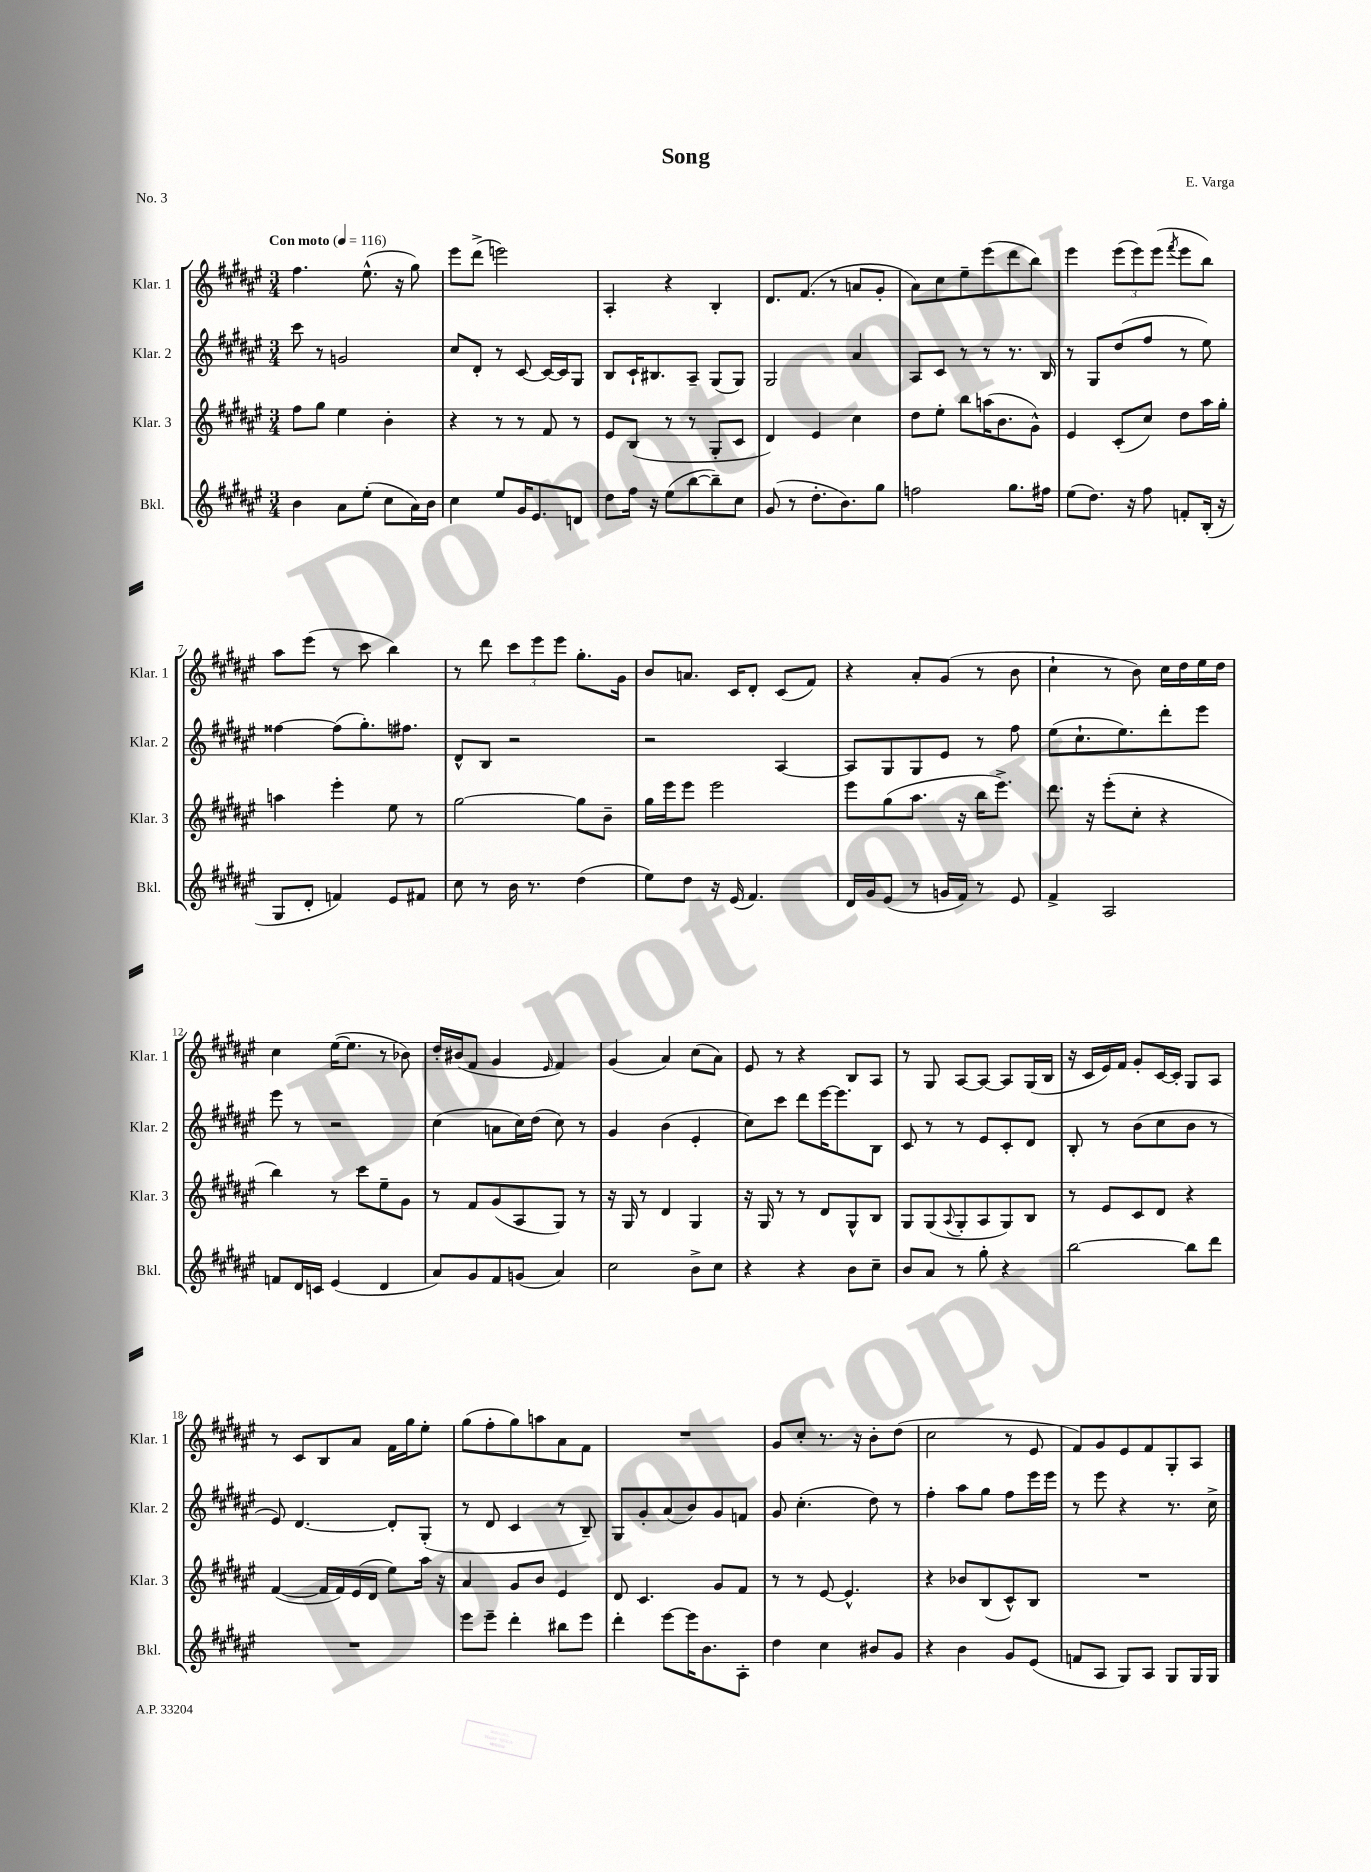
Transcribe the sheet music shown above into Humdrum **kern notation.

**kern	**kern	**kern	**kern
*staff4	*staff3	*staff2	*staff1
*clefG2	*clefG2	*clefG2	*clefG2
*k[f#c#g#d#a#e#]	*k[f#c#g#d#a#e#]	*k[f#c#g#d#a#e#]	*k[f#c#g#d#a#e#]
*M3/4	*M3/4	*M3/4	*M3/4
*MM116	*MM116	*MM116	*MM116
4b\	8ff#\L	8ccc#\	4.ff#\
.	8gg#\J	8r	.
8a#\L	4ee#\	2g/	.
(8ee#'\J	.	.	(8.ee#^^\
8cc#\L	4b'\	.	.
.	.	.	16r
16a#\L)	.	.	8gg#\)
16b\JJ	.	.	.
=	=	=	=
4cc#\	4r	8cc#/L	8eee#\L
.	.	8d#'/J	(8ddd#^\J
8ee#/L	8r	8r	2eee\)
16g#/K	8r	[8c#/	.
8.e#/	.	.	.
.	8f#/	16c#/_LL	.
.	.	16c#/]J	.
8d/J	8r	8G#/J	.
=	=	=	=
8dd#\L	8e#/L	8B/L	4A#'/
16ff#\Jk	(8B/J	16c#`/K	.
16r	.	8.B#/	.
(8ee#\L	8r	.	4r
[8bb\	8r	8A#~/J	.
8bb~\])	8G#'/L	(8G#/L	4B'/
8cc#\J	8c#/J	8G#/J)	.
=	=	=	=
(8g#/	4d#/)	2G#/	8.d#/L
8r	.	.	.
.	.	.	(8.f#/J
8.dd#'\L	4e#/	.	.
.	.	.	8r
8.b\)	.	.	.
.	4cc#\	4a#/	8a/L
8gg#\J	.	.	8g#'/J
=	=	=	=
2ff\	8dd#\L	8A#/L	8a#\L)
.	8ee#'\J	8c#/J	8cc#\
.	8bb\L	8r	8ee#~\
.	(16aa\K	8r	(8eee#\
.	8.b\	.	.
8.gg#\L	.	8.r	8ddd#\
.	8g#^^\J)	.	8bb\J)
16ff#\Jk	.	16B/	.
=	=	=	=
(8ee#\L	4e#/	8r	4eee#\
8.dd#\J)	.	8G#/L	.
.	(8c#'/L	(8dd#/	(12eee#\L
16r	.	.	.
.	.	.	12eee#\)
8ff#\	8cc#/J)	8ff#/J	.
.	.	.	(12eee#\J
.	.	.	8qfff#/
8f'/L	8dd#\L	8r	8eee#\L
(16B'/Jk	16aa#\L	8ee#\)	8bb\J)
16r	16gg#'\JJ	.	.
=	=	=	=
8G#/L	4aa\	[4ff##\	8aa#\L
8d#'/J	.	.	(8eee#\J
4f/)	4eee#'\	(8ff##\]L	8r
.	.	8.gg#'\)	8ccc#\
8e#/L	8ee#\	.	4bb\)
.	.	8.ff#\J	.
8f#/J	8r	.	.
=	=	=	=
8cc#\	[2gg#\	8d#^^/L	8r
8r	.	8B/J	8ddd#\
16b\	.	2r	12ccc#\L
8.r	.	.	.
.	.	.	12eee#\
.	.	.	12eee#\J
(4dd#\	8gg#\]L	.	8.gg#'\L
.	8b~\J	.	.
.	.	.	16g#\Jk
=	=	=	=
8ee#\L)	16gg#\LL	2r	8b/L
.	16eee#\J	.	.
8dd#\J	8eee#\J	.	8.a/J
16r	2eee#\	.	.
(16e#/	.	.	16c#/LK
4.f#/)	.	.	8d#'/J
.	.	[4A#/	(8c#/L
.	.	.	8f#/J)
=	=	=	=
16d#/LL	8eee#\L	8A#/]L	4r
16g#/J	.	.	.
(8e#/J	(8gg#\	8G#/	.
8r	8.aa#\J	8G#/	8a#'/L
16g/LL	.	8e#/J	(8g#/J
16f#/JJ)	16r	.	.
8r	16bb\LK	8r	8r
.	8.eee#^\J)	.	.
8e#/	.	8ff#\	8b\
=	=	=	=
4f#^/	8.ddd#\	(8ee#\L	4cc#`\
.	.	8.cc#`\	.
.	16r	.	.
2A#/	(8eee#'\L	.	8r
.	.	8.ee#\)	.
.	8cc#'\J	.	8b\)
.	4r	8ddd#'\	16cc#\LL
.	.	.	16dd#\
.	.	8eee#\J	16ee#\
.	.	.	16dd#\JJ
=	=	=	=
8f/L	4bb\)	8eee#\	4cc#\
16d#/L	.	8r	.
16c/JJ	.	.	.
(4e#/	8r	2r	([16ee#\LK
.	.	.	8.ee#\]J
.	8ccc#\L	.	.
4d#/	8ee#~\	.	8r
.	8g#\J	.	8b-\)
=	=	=	=
8a#/L)	8r	(4cc#\	16dd#'/LL
.	.	.	(16b#/J
8g#/	8f#/L	.	8f#/J
8f#/	(8g#/	8a\L	4g#/
(8g/J	8A#/	16cc#\L)	.
.	.	(16dd#\JJ	.
.	.	.	16qqe#/
4a#/)	8G#/J)	8cc#\)	4f#/)
.	8r	8r	.
=	=	=	=
2cc#\	16r	4g#/	(4g#/
.	16G#/	.	.
.	8r	.	.
.	4d#/	(4b\	4a#/)
8b^\L	4G#/	4e#'/	(8cc#\L
8cc#\J	.	.	8a#\J)
=	=	=	=
4r	16r	8cc#\L)	8e#/
.	16G#/	.	.
.	8r	8ccc#\J	8r
4r	8r	8ddd#\L	4r
.	8d#/L	[16eee#\K	.
.	.	8.eee#\]	.
8b\L	8G#^^/	.	8B/L
8cc#~\J	8B/J	8B\J	8A#/J
=	=	=	=
8b/L	8G#/L	8c#/	8r
8a#/J	(8G#/	8r	8G#/
.	8qqA#/	.	.
8r	8G#'/	8r	[8A#/L
8gg#'\	8A#/	8e#/L	8A#/_J
4r	8G#/)	8c#'/	8A#/]L
.	8B/J	8d#/J	(16G#/L
.	.	.	16B/JJ
=	=	=	=
[2bb\	8r	8B'/	16r
.	.	.	16c#/LL
.	8e#/L	8r	16e#/)
.	.	.	16f#/JJ
.	8c#/	(8b\L	8g#'/L
.	8d#/J	8cc#\	[16c#/L
.	.	.	16c#'/]JJ
8bb\]L	4r	8b\J	8G#/L
8ddd#\J	.	8r	8A#/J
=	=	=	=
2.r	([4f#/	8e#/)	8r
.	.	[4.d#/	8c#/L
.	16f#/]LL	.	8B/
.	16f#/)	.	.
.	(16e#/	.	8a#/J
.	16d#/JJ	.	.
.	8ee#\L)	8d#'/]L	16f#\LL
.	.	.	16gg#\J
.	16aa#\Jk	(8G#'/J	8ee#'\J
.	16r	.	.
=	=	=	=
8eee#\L	4a#/	8r	(8gg#\L
8eee#~\J	.	8d#/	8ff#'\
4ddd#'\	8g#/L	4c#/	8gg#\)
.	8b/J	.	8aa\
8bb#\L	4e#/	8r	8a#\
8eee#\J	.	8B~/)	8f#\J
=	=	=	=
4ddd#'\	8d#/	8G#/L	2.r
.	4.c#/	8g#'/	.
[8eee#\L	.	(8a#/	.
16eee#\]K	.	8b/)	.
8.b\	.	.	.
.	8g#/L	8g#/	.
8A#'\J	8f#/J	8f/J	.
=	=	=	=
4dd#\	8r	8g#/	8g#/L
.	8r	(4.cc#'\	8cc#'/J
4cc#\	[8e#/	.	8.r
.	4.e#^^/]	.	.
.	.	.	16r
8b#/L	.	8dd#\)	8b'\L
8g#/J	.	8r	(8dd#\J
=	=	=	=
4r	4r	4ff#'\	2cc#\
4b\	8b-/L	8aa#\L	.
.	(8B/	8gg#\J	.
8g#/L	8c#^^/)	8ff#\L	8r
(8e#/J	8B/J	16eee#\L	8e#/
.	.	16eee#\JJ	.
=	=	=	=
8f/L	2.r	8r	8f#/L)
8A#/J	.	8eee#\	8g#/
8G#/L)	.	4r	8e#/
8A#/J	.	.	8f#/
8G#/L	.	8.r	8G#'/
16G#/L	.	.	8A#/J
16G#/JJ	.	16cc#^\	.
==	==	==	==
*-	*-	*-	*-
